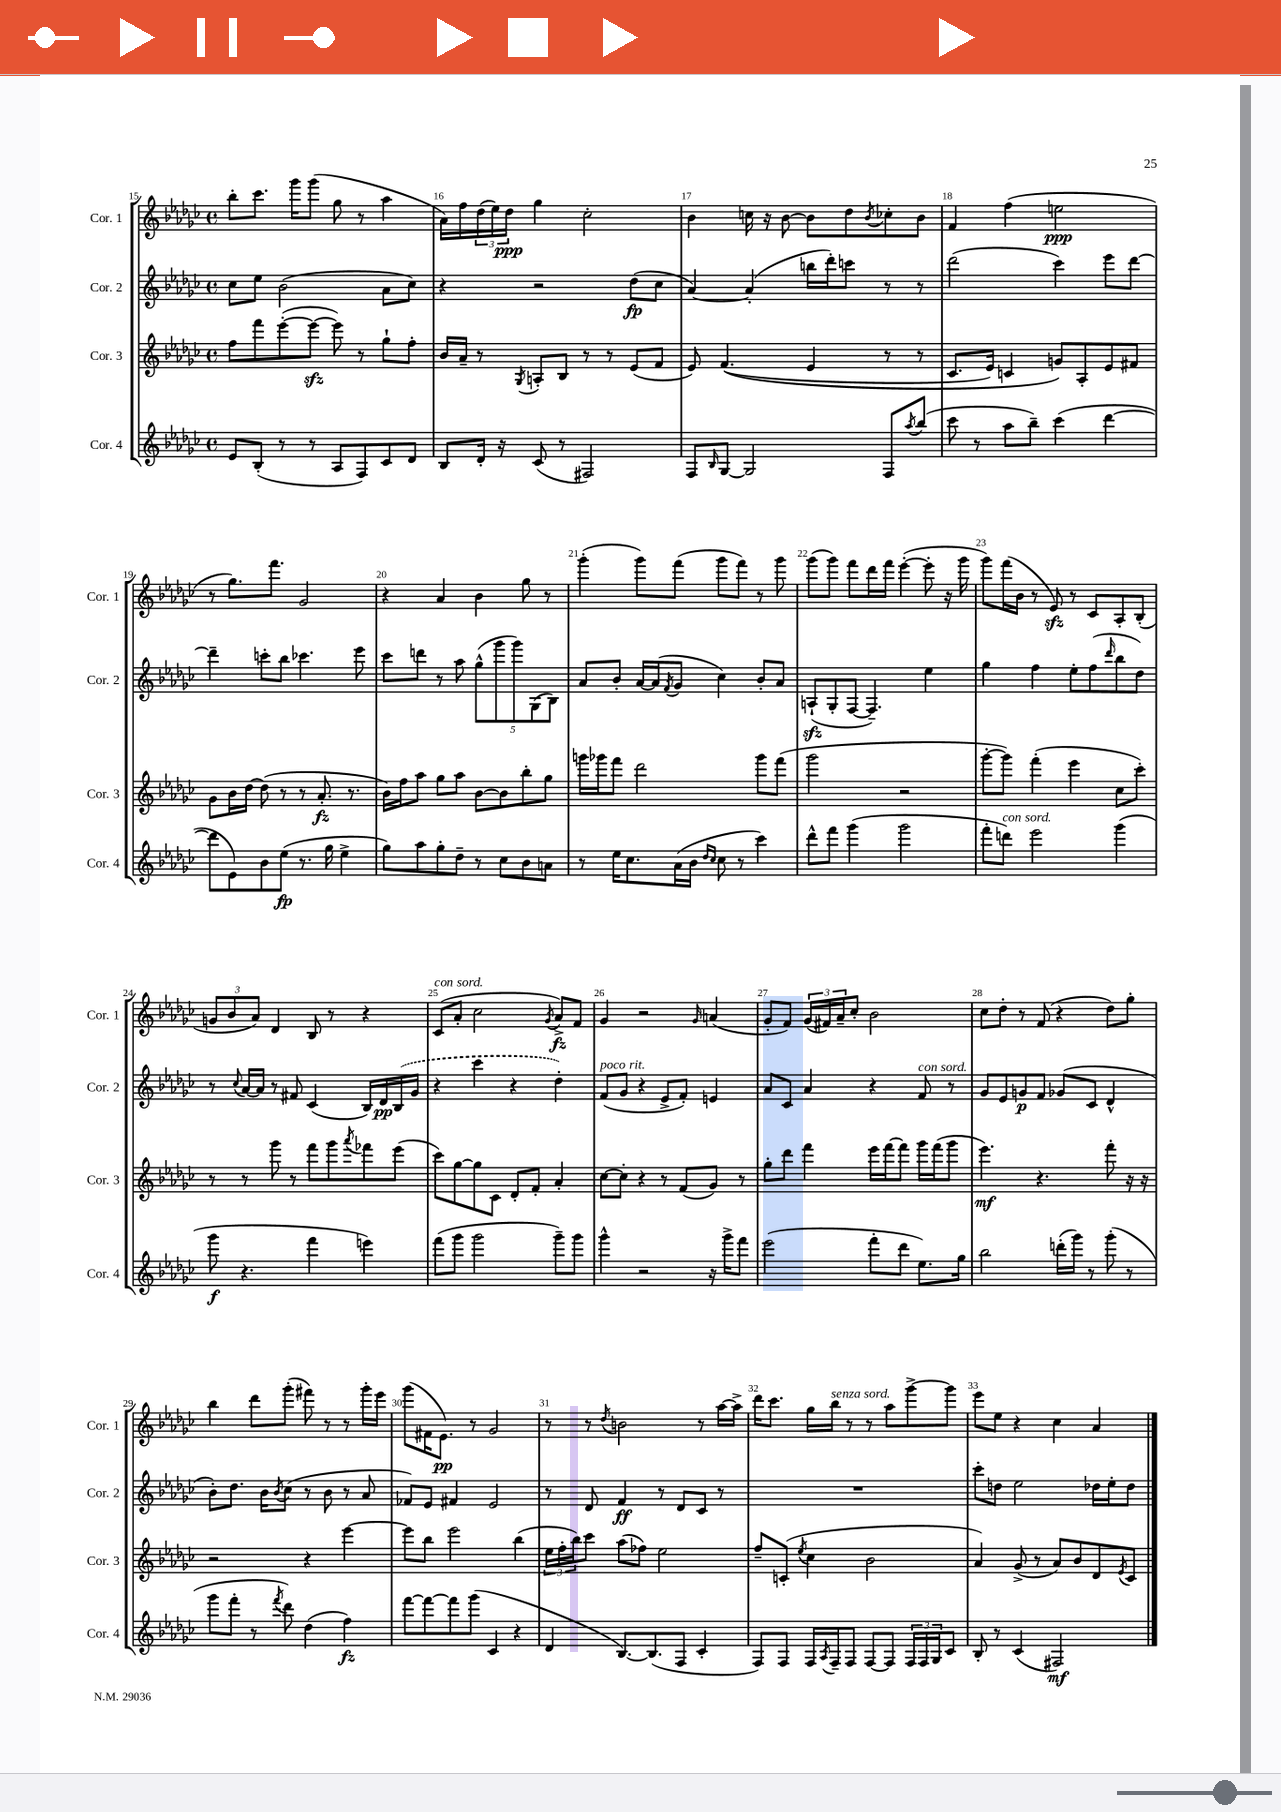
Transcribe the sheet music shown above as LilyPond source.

<<
\new StaffGroup <<
\new Staff = "s0" \with { instrumentName = "Cor. 1" shortInstrumentName = "Cor. 1" } {
    \clef treble \key ges \major \defaultTimeSignature \time 4/4
    bes''8-. ces'''8. ges'''16 ges'''8( ges''8 r8 aes''4 |
    aes'16) f''16 \tuplet 3/2 { des''16( ees''16) des''16\ppp } ges''4 ces''2-. |
    bes'4 c''16 r16 bes'8~ bes'8 des''8 \acciaccatura { bes'8 } ces''8-. bes'8 |
    f'4 f''4( e''2\ppp |
    r8 ges''8.) f'''8. ges'2 |
    r4 aes'4 bes'4 ges''8 r8 |
    ges'''4-.( ges'''8) f'''8( ges'''8 f'''8) r8 ges'''8 |
    ges'''8( ges'''8) f'''8 des'''16 f'''16 ees'''4~-.( ees'''8-. r16 ges'''16 |
    ges'''8) f'''16( bes'16 r8 ees'8\sfz) r8 ces'8 aes8-. bes8-.( |
    \tuplet 3/2 { g'8 bes'8 aes'8) } des'4 bes8 r8 r4 |
    ces'8^\markup { \italic "con sord." }( aes'8-. ces''2 \acciaccatura { ges'8 } aes'8->\fz) f'8 |
    ges'4 r2 \grace { ges'16 } a'4( |
    ges'8-. f'8) \tuplet 3/2 { ges'16( fis'16) aes'16-- } ces''8-. bes'2 |
    ces''8 des''8-. r8 f'8( r4 des''8) ges''8-. |
    bes''4 des'''8 ges'''8-.( fis'''8) r8 r8 ges'''16-. ees'''16 |
    ges'''8( fis'16 ees'8.\pp) r8 ges'2 |
    r8 r8 \acciaccatura { des''8 } b'2 r8 aes''16~ aes''16-> |
    des'''16 ces'''8. ges''16 bes''16^\markup { \italic "senza sord." } r8 r8 aes''8 ges'''8~-> ges'''8 |
    ees'''8 ees''8 r4 ces''4 aes'4 \bar "|." |
}
\new Staff = "s1" \with { instrumentName = "Cor. 2" shortInstrumentName = "Cor. 2" } {
    \clef treble \key ges \major \defaultTimeSignature \time 4/4
    ces''8 ees''8 bes'2( aes'8 ces''8) |
    r4 r2 des''8\fp( ces''8 |
    aes'4~) aes'4-.( b''16 des'''16-.) c'''8 r8 r8 |
    des'''2( ces'''4) ees'''8 des'''8~ |
    des'''4-- c'''8-. bes''8 ces'''4. ees'''8 |
    ces'''8 d'''8 r8 aes''8 \tuplet 5/4 { ges''8-^( ges'''8 ges'''8) ges8( bes8) } |
    aes'8 bes'8-. aes'16~ aes'16( \acciaccatura { f'8 } ges'8 ces''4) bes'8-. aes'8 |
    a8-!\sfz( ges8-. f8~ f4.--) ees''4 |
    ges''4 f''4 ees''8-. f''8( \grace { des'''16 } bes''8 des''8) |
    r8 \appoggiatura { ces''8 } aes'16~ aes'16 r8 fis'8 ces'4( bes16) des'16\pp \once \slurDashed bes16( ges'16 |
    r4 ces'''4 r4 des''4-.) |
    f'8^\markup { \italic "poco rit." }( ges'8 r4 ees'8-> f'8-.) e'4 |
    aes'8 ces'8 aes'4 r4 f'8^\markup { \italic "con sord." } r8 |
    ges'8 ees'8 g'8\p f'8 ges'8( ces'8 des'4-^ |
    bes'8-.) des''8. bes'16 \acciaccatura { bes'8 } ces''8( r8 bes'8 r8 aes'8 |
    fes'8) ees'8 fis'4 ees'2 |
    r8 des'8 f'4\ff r8 des'8 ces'8 r8 |
    R1 |
    ces'''8-. d''8 ees''2 des''16 ees''16-. des''8 \bar "|." |
}
\new Staff = "s2" \with { instrumentName = "Cor. 3" shortInstrumentName = "Cor. 3" } {
    \clef treble \key ges \major \defaultTimeSignature \time 4/4
    f''8 f'''8 ees'''8~-.( ees'''8~\sfz ees'''8) r8 ges''8-! f''8-. |
    bes'16 aes'16-- r8 \acciaccatura { ges8 } a8-. bes8 r8 r8 ees'8( f'8 |
    ees'8) f'4.(\( ees'4 r8 r8 |
    ces'8. ees'16) c'4 g'8\) aes8-. ees'8 fis'8 |
    ges'8 bes'16 des''16~ des''8( r8 r8 aes'8.-.\fz r8. |
    bes'16) f''16 aes''8 ges''8 aes''8 bes'8~ bes'8 bes''8-. ges''8 |
    g'''16 ges'''16 f'''8 des'''2 ges'''8 f'''8( |
    ges'''2 r2 |
    ges'''8~-. ges'''8) f'''4-.( ees'''4 ces''8 ces'''8-.) |
    r8 r8 ges'''8 r8 f'''8 ges'''8 \acciaccatura { aes'''8 } fes'''8 ees'''8( |
    ces'''8) ges''8~ ges''8 ces'8 des'8-. f'8-. aes'4-. |
    ces''8~ ces''8-. r4 r8 f'8( ges'8) r8 |
    ges''8-. des'''8 f'''4 ees'''16 f'''16~ f'''8 ges'''16 f'''16( ges'''8 |
    ees'''4.\mf) r4. f'''8-. r16 r16 |
    r2 r4 ees'''4~ |
    ees'''8 bes''8 ees'''2 bes''4( |
    \tuplet 3/2 { ees''16 f''16-. bes''16) } ces'''8 aes''8( fes''8) ees''2 |
    f''8-- c'8-.( \acciaccatura { ees''8 } ces''4 bes'2 |
    aes'4) ges'8->( r8 aes'8) bes'8 des'8 \acciaccatura { ees'8 } ces'8 \bar "|." |
}
\new Staff = "s3" \with { instrumentName = "Cor. 4" shortInstrumentName = "Cor. 4" } {
    \clef treble \key ges \major \defaultTimeSignature \time 4/4
    ees'8 bes8-.( r8 r8 aes8 f8) ces'8 des'8 |
    bes8 des'16-. r16 ces'8( r8 fis2) |
    f8 \grace { bes16 } ges8~ ges2 f8 \acciaccatura { aes''8 } bes''8( |
    ces'''8 r8 aes''8 bes''8--) ces'''4( des'''4~ |
    des'''8 ees'8) bes'8 ees''8\fp( r8. ges''16 ees''4-> |
    ges''8) aes''8 ges''8-. des''8-- r8 ces''8 bes'8 a'8 |
    r8 ees''16 ces''8. aes'16( bes'16 \grace { des''16 ces''16 } ces''8 r8 ces'''4) |
    des'''8-^ f'''8 ges'''4( ges'''2 |
    f'''8-. d'''8^\markup { \italic "con sord." }) ees'''2 ges'''4( |
    ges'''8\f r4. f'''4 e'''4) |
    f'''8( ges'''8 ges'''2 ges'''8--) ges'''8 |
    ges'''4-^ r2 r16 ges'''16-> f'''8 |
    ees'''2( f'''8-. des'''8 ees''8.) ges''16 |
    bes''2 d'''16-.( ges'''16) r8 ges'''8-.( r8 |
    ges'''8 f'''8-. r8 \acciaccatura { f'''8 } des'''8) des''4( f''4\fz) |
    f'''8~ f'''8~ f'''8 ges'''8( ces'4 r4 |
    des'4 bes8.~) bes8.( f8 ces'4-. |
    f8) f8 f16 \acciaccatura { aes8 } f16-- f8 f8~ f8 \tuplet 3/2 { f16 f16 ges16 } ces'8 |
    bes8-. r8 ces'4( fis2\mf) \bar "|." |
}
>>
>>
\layout { \context { \Score currentBarNumber = #15 \override BarNumber.break-visibility = ##(#f #t #t) barNumberVisibility = #all-bar-numbers-visible } }
